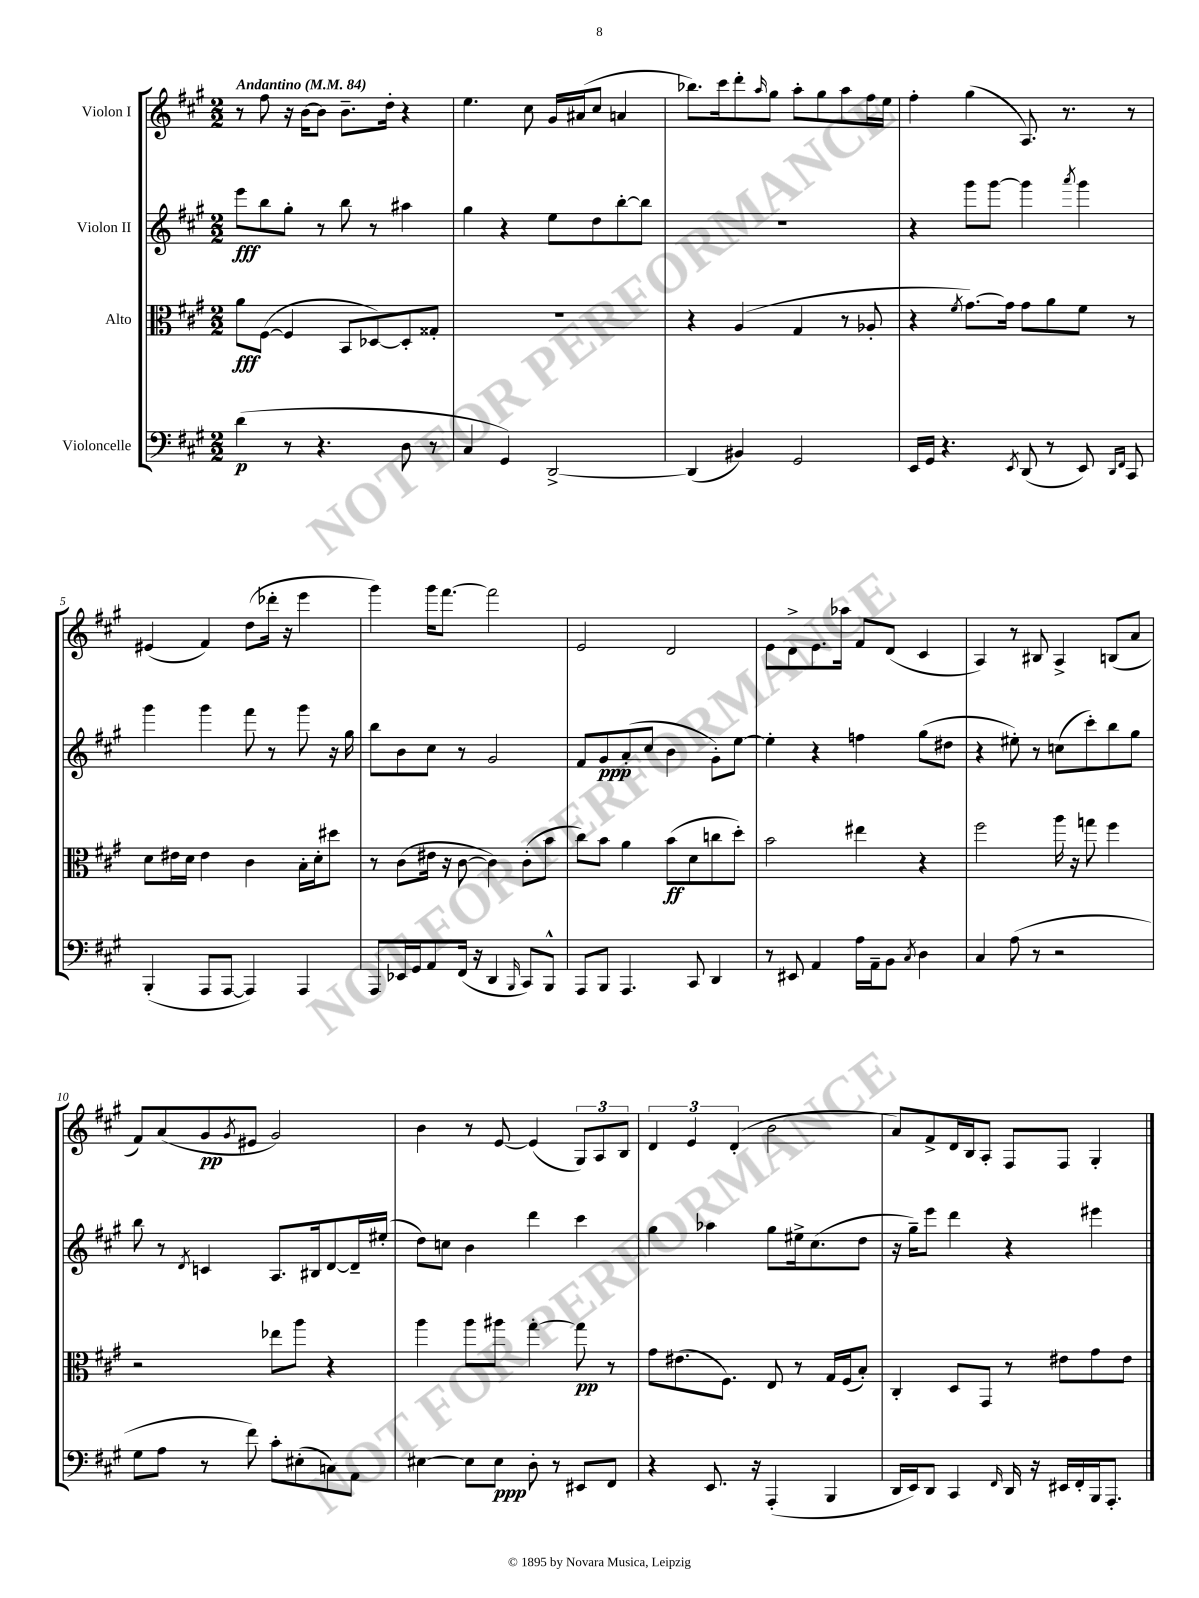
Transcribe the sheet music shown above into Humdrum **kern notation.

**kern	**dynam	**kern	**dynam	**kern	**dynam	**kern	**dynam
*part4	*part4	*part3	*part3	*part2	*part2	*part1	*part1
*staff4	*staff4	*staff3	*staff3	*staff2	*staff2	*staff1	*staff1
*I"Violoncelle	*	*I"Alto	*	*I"Violon II	*	*I"Violon I	*
*clefF4	*	*clefC3	*	*clefG2	*	*clefG2	*
*k[f#c#g#]	*	*k[f#c#g#]	*	*k[f#c#g#]	*	*k[f#c#g#]	*
*M2/2	*	*M2/2	*	*M2/2	*	*M2/2	*
*MM84	*	*MM84	*	*MM84	*	*MM84	*
=1	=1	=1	=1	=1	=1	=1	=1
!	!	!	!	!	!	!LO:TX:a:B:t=Andantino	!
(4d\	p	8a\L	fff	8eee\L	fff	8r	.
.	.	([8F#\J	.	8bb\	.	8ff#\	.
8r	.	4F#/]	.	8gg#'\J	.	16r	.
.	.	.	.	.	.	[16b\KL	.
4.r	.	.	.	8r	.	8b\J]	.
.	.	8BB/L	.	8bb\	.	8.b~\L	.
.	.	[8D-X/)	.	8r	.	.	.
.	.	.	.	.	.	16dd'\Jk	.
8D\	.	8D-'/]	.	4aa#X\	.	4r	.
8r	.	8G##X'/J	.	.	.	.	.
=2	=2	=2	=2	=2	=2	=2	=2
4C#/	.	1r	.	4gg#\	.	4.ee\	.
4GG#/)	.	.	.	4r	.	.	.
.	.	.	.	.	.	8cc#\	.
[2DD^/	.	.	.	8ee\L	.	16g#/LL	.
.	.	.	.	.	.	(16a#X/J	.
.	.	.	.	8dd\	.	8cc#/J	.
.	.	.	.	[8bb'\	.	4an/	.
.	.	.	.	8bb\J]	.	.	.
=3	=3	=3	=3	=3	=3	=3	=3
(4DD/]	.	4r	.	1r	.	8.bb-X\L)	.
.	.	.	.	.	.	16ccc#\k	.
4BB#X/)	.	(4A/	.	.	.	8ddd'\	.
.	.	.	.	.	.	16qqaa/	.
.	.	.	.	.	.	8gg#\J	.
2GG#/	.	4G#/	.	.	.	8aa'\L	.
.	.	.	.	.	.	8gg#\	.
.	.	8r	.	.	.	8aa\	.
.	.	8A-X'/	.	.	.	16ff#\L	.
.	.	.	.	.	.	16ee\JJ	.
=4	=4	=4	=4	=4	=4	=4	=4
16EE/LL	.	4r	.	4r	.	4ff#'\	.
16GG#/JJ	.	.	.	.	.	.	.
4.r	.	.	.	.	.	.	.
.	.	8qf#/	.	.	.	.	.
.	.	[8.g#\L)	.	8ggg#\L	.	(4gg#\	.
.	.	.	.	[8ggg#\J	.	.	.
.	.	16g#\Jk]	.	.	.	.	.
8qEE/	.	.	.	.	.	.	.
(8DD/	.	8g#\L	.	4ggg#\]	.	8.A/)	.
8r	.	8a\	.	.	.	.	.
.	.	.	.	.	.	8.r	.
.	.	.	.	8qaaa/	.	.	.
8EE/)	.	8f#\J	.	4ggg#\	.	.	.
16qqDD/LL	.	.	.	.	.	.	.
16qqFF#/JJ	.	.	.	.	.	.	.
8CC#/	.	8r	.	.	.	8r	.
!!LO:LB:g=z
=5	=5	=5	=5	=5	=5	=5	=5
(4BBB'/	.	8d\L	.	4ggg#\	.	(4e#X/	.
.	.	16e#X\L	.	.	.	.	.
.	.	16d\JJ	.	.	.	.	.
8AAA/L	.	4e#\	.	4ggg#\	.	4f#/)	.
[8AAA/J	.	.	.	.	.	.	.
4AAA/])	.	4c#\	.	8fff#\	.	(8dd\L	.
.	.	.	.	8r	.	16ddd-X'\Jk	.
.	.	.	.	.	.	16r	.
4AAA/	.	16B'\LL	.	8ggg#\	.	4eee\	.
.	.	16d'\J	.	.	.	.	.
.	.	8dd#X\J	.	16r	.	.	.
.	.	.	.	16gg#\	.	.	.
=6	=6	=6	=6	=6	=6	=6	=6
8AAA/L	.	8r	.	8bb\L	.	4ggg#\)	.
16EE-X/L	.	(8c#\L	.	8b\	.	.	.
16GG#/J	.	.	.	.	.	.	.
8AA/	.	16e#X\Jk	.	8cc#\J	.	16ggg#\KL	.
.	.	16r	.	.	.	[8.fff#\J	.
(16FF#/Jk	.	[8c#\	.	8r	.	.	.
16r	.	.	.	.	.	.	.
4DD/	.	4c#\])	.	2g#/	.	2fff#\]	.
16qqBBB/	.	.	.	.	.	.	.
8CC#/L)	.	(8c#'\L	.	.	.	.	.
8BBB^^/J	.	8b\J	.	.	.	.	.
=7	=7	=7	=7	=7	=7	=7	=7
8AAA/L	.	8cc#\L)	.	8f#/L	.	2e/	.
8BBB/J	.	8b\J	.	8g#/	ppp	.	.
4.AAA/	.	4a\	.	(8a'/	.	.	.
.	.	.	.	8cc#/J	.	.	.
.	.	(8b\L	ff	4b\	.	2d/	.
8CC#/	.	8d\	.	.	.	.	.
4DD/	.	8ccn\	.	8g#'\L)	.	.	.
.	.	8dd'\J)	.	[8ee\J	.	.	.
=8	=8	=8	=8	=8	=8	=8	=8
8r	.	2b\	.	4ee'\]	.	8e\L	.
8EE#X/	.	.	.	.	.	8d^\	.
4AA/	.	.	.	4r	.	8.e\	.
.	.	.	.	.	.	16aa-X\Jk	.
16A\LL	.	4ee#X\	.	4ffn\	.	8f#/L	.
16AA~\J	.	.	.	.	.	.	.
8BB\J	.	.	.	.	.	(8d/J	.
8qC#/	.	.	.	.	.	.	.
4D\	.	4r	.	(8gg#\L	.	4c#/	.
.	.	.	.	8dd#X\J	.	.	.
=9	=9	=9	=9	=9	=9	=9	=9
4C#/	.	2ff#\	.	4r	.	4A/)	.
(8A\	.	.	.	8ee#X'\)	.	8r	.
8r	.	.	.	8r	.	8B#X/	.
2r	.	16aa\	.	(8ccn\L	.	4A^/	.
.	.	16r	.	.	.	.	.
.	.	8ggn\	.	8ccc#'\)	.	.	.
.	.	4ff#\	.	8bb\	.	(8Bn/L	.
.	.	.	.	8gg#\J	.	8a/J	.
!!LO:LB:g=z
=10	=10	=10	=10	=10	=10	=10	=10
8G#\L	.	2r	.	8bb\	.	8f#/L)	.
8A\J	.	.	.	8r	.	(8a/	.
.	.	.	.	8qd/	.	.	.
8r	.	.	.	4cn/	.	8g#/	pp
.	.	.	.	.	.	8qg#/	.
8f#\)	.	.	.	.	.	8e#X/J	.
8c#'\L	.	8ee-X\L	.	8.A/L	.	2g#/)	.
(8E#X'\	.	8aa\J	.	.	.	.	.
.	.	.	.	16B#X/k	.	.	.
8Cn\)	.	4r	.	[8d/	.	.	.
8AA\J	.	.	.	16d~/L]	.	.	.
.	.	.	.	(16ee#X'/JJ	.	.	.
=11	=11	=11	=11	=11	=11	=11	=11
[4E#X\	.	4aa\	.	8dd\L)	.	4b\	.
.	.	.	.	8ccn\J	.	.	.
8E#\L]	.	8aa\L	.	4b\	.	8r	.
8E#\J	ppp	8aa#X\J	.	.	.	[8e/	.
8D'\	.	[4gg#'\	.	4ddd\	.	(4e/]	.
8r	.	.	.	.	.	.	.
8EE#X/L	.	8gg#\]	pp	4ccc#\	.	12G#/L)	.
.	.	.	.	.	.	12A/	.
8FF#/J	.	8r	.	.	.	.	.
.	.	.	.	.	.	12B/J	.
=12	=12	=12	=12	=12	=12	=12	=12
4r	.	8g#\L	.	4gg#\	.	6d/	.
.	.	(8.e#X\	.	.	.	.	.
.	.	.	.	.	.	6e/	.
8.EE/	.	.	.	4aa-X\	.	.	.
.	.	8.F#\J)	.	.	.	.	.
.	.	.	.	.	.	(6d'/	.
16r	.	.	.	.	.	.	.
(4AAA'/	.	8E/	.	8gg#\L	.	2b\	.
.	.	8r	.	16ee#X^\k	.	.	.
.	.	.	.	(8.cc#\	.	.	.
4BBB/	.	16G#/LL	.	.	.	.	.
.	.	(16F#/J	.	.	.	.	.
.	.	8B'/J)	.	8dd\J	.	.	.
=13	=13	=13	=13	=13	=13	=13	=13
16DD/LL	.	4C#'/	.	16r	.	8a/L)	.
16EE/J)	.	.	.	16gg#~\KL)	.	.	.
8DD/J	.	.	.	8eee\J	.	8f#^/	.
4CC#/	.	8D/L	.	4ddd\	.	16d/L	.
.	.	.	.	.	.	16B/J	.
.	.	8GG#/J	.	.	.	8A'/J	.
16qqFF#/	.	.	.	.	.	.	.
16DD/	.	8r	.	4r	.	8F#/L	.
16r	.	.	.	.	.	.	.
16EE#X/LL	.	8e#X\L	.	.	.	8F#/J	.
16FF#'/	.	.	.	.	.	.	.
16BBB/J	.	8g#\	.	4eee#X\	.	4G#'/	.
8.AAA'/J	.	.	.	.	.	.	.
.	.	8e#\J	.	.	.	.	.
==	==	==	==	==	==	==	==
*-	*-	*-	*-	*-	*-	*-	*-
